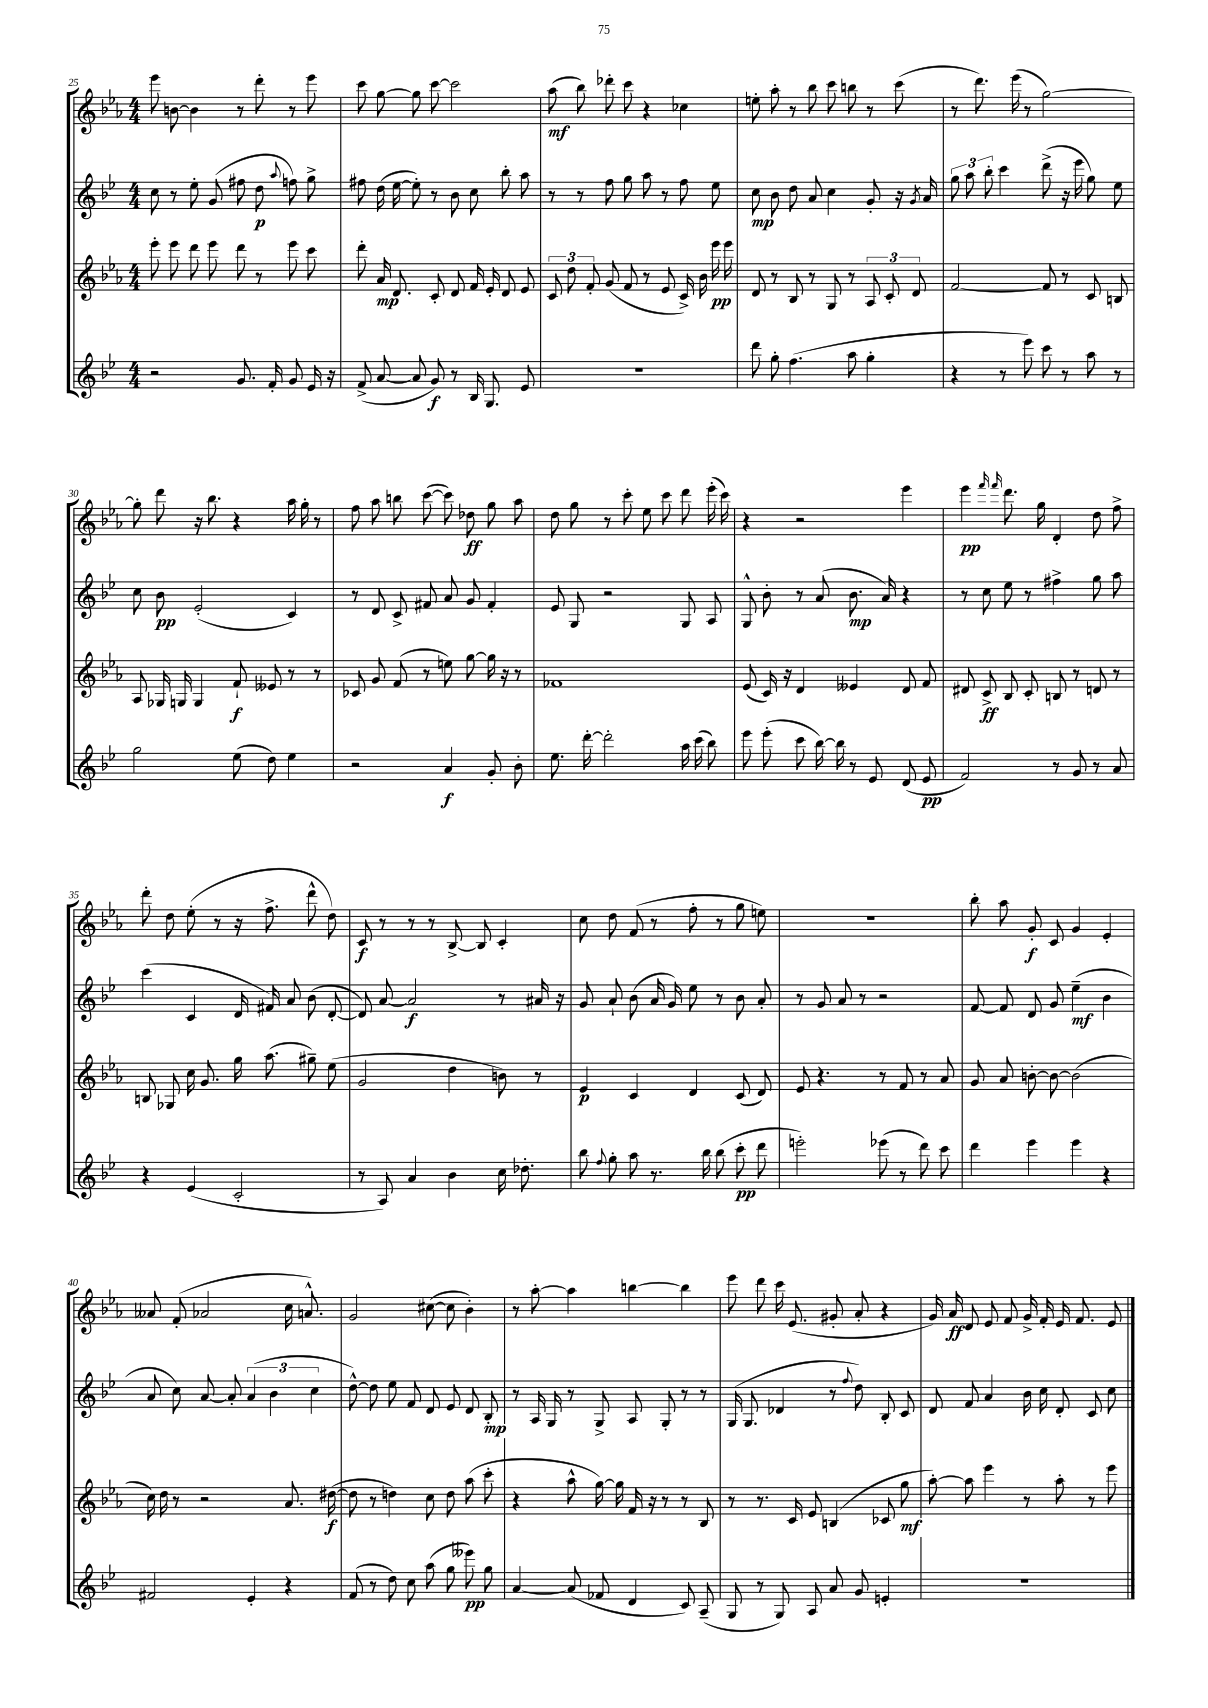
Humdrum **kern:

**kern	**kern	**kern	**kern
*staff4	*staff3	*staff2	*staff1
*clefG2	*clefG2	*clefG2	*clefG2
*k[b-e-]	*k[b-e-a-]	*k[b-e-]	*k[b-e-a-]
*M4/4	*M4/4	*M4/4	*M4/4
2r	8eee-'	8cc	8eee-
.	8eee-	8r	[8b
.	8ddd	8ee-'	4b]
.	8eee-	(8g	.
8.g	8ddd	8ff#	8r
.	8r	8dd	8ddd'
16f'	.	.	.
.	.	8qqaa	.
8g	8eee-	8ff)	8r
16e-	8ccc	8gg^	8eee-
16r	.	.	.
=	=	=	=
(8f^	8ddd'	8ff#	8ccc
[8a	16a-	(16dd	[8gg
.	8.d	[16ee-	.
8a]	.	8ee-'])	8gg]
8g)	8c'	8r	[8ccc
8r	8d	8b-	2ccc]
16B-	16f	8cc	.
8.G	16e-'	.	.
.	8d	8bb-'	.
8e-	8e-	8aa	.
=	=	=	=
1r	12c	8r	(8aa-
.	12dd	.	.
.	.	8r	8bb-)
.	12f'	.	.
.	(8g	8ff	8ddd-'
.	8f	8gg	8ccc
.	8r	8aa	4r
.	8e-	8r	.
.	16c^)	8ff	4cc-
.	16b-	.	.
.	16eee-	8ee-	.
.	16eee-	.	.
=	=	=	=
8ddd	8d	8cc	8ee'
8gg'	8r	8b-	8aa-'
(4.ff	8B-	8dd	8r
.	8r	8a	8bb-
.	8G	4cc	8ccc
8aa	8r	.	8bb
4gg'	12A-	8g'	8r
.	12c'	.	.
.	.	16r	(8ccc
.	12d	.	.
.	.	8qg	.
.	.	16a	.
=	=	=	=
4r	[2f	12gg	8r
.	.	12aa	.
.	.	.	8.ddd)
.	.	12bb-'	.
8r	.	4ccc	.
.	.	.	(16eee-
8eee-)	.	.	8r
8ccc	8f]	(8ddd^	[2gg)
8r	8r	16r	.
.	.	16eee-	.
8aa	8c	8gg)	.
8r	8B	8ee-	.
=	=	=	=
2gg	8A-	8cc	8gg']
.	16G-	8b-	8ddd
.	16G	.	.
.	4G	(2e-'	16r
.	.	.	8.bb-
(8ee-	8f`	.	4r
8dd)	8e--	.	.
4ee-	8r	4c)	16aa-
.	.	.	16gg'
.	8r	.	8r
=	=	=	=
2r	8c-	8r	8ff
.	8g	8d	8aa-
.	(8f	8c^	8bb
.	8r	8f#	([8ccc
4a	8ee)	8a	8ccc])
.	[8gg	8g	8dd-
8g'	16gg]	4f#'	8gg
.	16r	.	.
8b-'	8r	.	8aa-
=	=	=	=
8.ee-	1f-	8e-	8dd
.	.	8G	8gg
[16ddd'	.	.	.
2ddd']	.	2r	8r
.	.	.	8ccc'
.	.	.	8ee-
.	.	.	8ccc
16aa	.	8G	8ddd
(16ccc	.	.	.
8bb-)	.	8A	(16eee-'
.	.	.	16ccc)
=	=	=	=
8eee-	(8e-	8G^^	4r
(8eee-'	16c)	8b-'	.
.	16r	.	.
8ccc	4d	8r	2r
[16bb-)	.	(8a	.
16bb-]	.	.	.
8r	4e--	8.b-	.
8e-	.	.	.
.	.	16a)	.
(8d	8d	4r	4eee-
8e-	8f	.	.
=	=	=	=
2f)	8d#	8r	4eee-
.	8c^	8cc	.
.	.	.	16qqfff
.	.	.	16qqfff
.	8B-	8ee-	8.ddd
.	8c'	8r	.
.	.	.	16gg
8r	8B	4ff#^	4d'
8g	8r	.	.
8r	8d	8gg	8dd
8a	8r	8aa	8ff^
=	=	=	=
4r	8B	(4ccc	8ddd'
.	8G-	.	8dd
(4e-	16cc	4c	(8ee-'
.	8.g	.	.
.	.	.	8r
2c'	16gg	16d	16r
.	(8.aa-	16f#)	8.ff^
.	.	8a	.
.	8gg#~)	(8b-	8ddd^^
.	(8ee-	[8d'	8dd)
=	=	=	=
8r	2g	8d])	8c
8A)	.	[8a	8r
4a	.	2a]	8r
.	.	.	8r
4b-	4dd	.	[8B-^
.	.	.	8B-]
16cc	8b)	8r	4c'
8.dd-'	.	.	.
.	8r	16a#	.
.	.	16r	.
=	=	=	=
8bb-	4e-	8g	8cc
8qqff	.	.	.
8gg'	.	8a`	8dd
8aa	4c	(8b-	(8f
8.r	.	16a	8r
.	.	16g)	.
.	4d	8ee-	8ff'
16bb-	.	.	.
(8bb-	.	8r	8r
8ccc'	(8c	8b-	8gg
8ddd	8d)	8a'	8ee)
=	=	=	=
2eee')	8e-	8r	1r
.	4.r	8g	.
.	.	8a	.
.	.	8r	.
(8eee-	8r	2r	.
8r	8f	.	.
8ddd)	8r	.	.
8ccc	8a-	.	.
=	=	=	=
4ddd	8g	[8f	8bb-'
.	8a-	8f]	8aa-
4eee-	[8b'	8d	8g'
.	8b_	8g	8c
4eee-	(2b]	(4ee-~	4g
4r	.	4b-	4e-'
=	=	=	=
2f#	16cc)	8a	8a--
.	16dd	.	.
.	8r	8cc)	(8f'
.	2r	[8a	2a-
.	.	8a']	.
4e-'	.	(6a	.
.	.	6b-	.
4r	8.a-	.	16cc
.	.	.	8.a^^)
.	.	6cc	.
.	([16dd#	.	.
=	=	=	=
(8f	8dd#]	[8dd^^)	2g
8r	8r	8dd]	.
8dd)	4dd)	8ee-	.
8cc	.	8f	.
(8aa	8cc	8d	([8cc#
8gg	8dd	8e-	8cc#]
8eee--)	(8aa-	8d	4b-')
8gg	8ccc'	8B-'	.
=	=	=	=
[4a	4r	8r	8r
.	.	16A	[8aa-'
.	.	16G	.
(8a]	8aa-^^	8r	4aa-]
8f-	[16gg)	8G^	.
.	16gg]	.	.
4d	16f	8A	[4bb
.	16r	.	.
.	8r	8G'	.
8c)	8r	8r	4bb]
(8A~	8B-	8r	.
=	=	=	=
8G	8r	(16G	8eee-
.	.	8.G	.
8r	8.r	.	8ddd
8G)	.	4d-	16ccc
.	16c	.	(8.e-
8A	8e-	.	.
8a	(4B	8r	8g#'
.	.	8qqff	.
8g	.	8dd)	8a-'
4e'	8c-	8B-'	4r
.	8gg	8c	.
=	=	=	=
1r	[8aa-')	8d	16g)
.	.	.	16a-
.	8aa-]	8f	8d
.	4eee-	4a	8e-
.	.	.	8f
.	8r	16b-	16g^
.	.	16cc	16f'
.	8aa-'	8d'	16e-
.	.	.	8.f
.	8r	8c	.
.	8eee-	8cc	8e-
==	==	==	==
*-	*-	*-	*-
